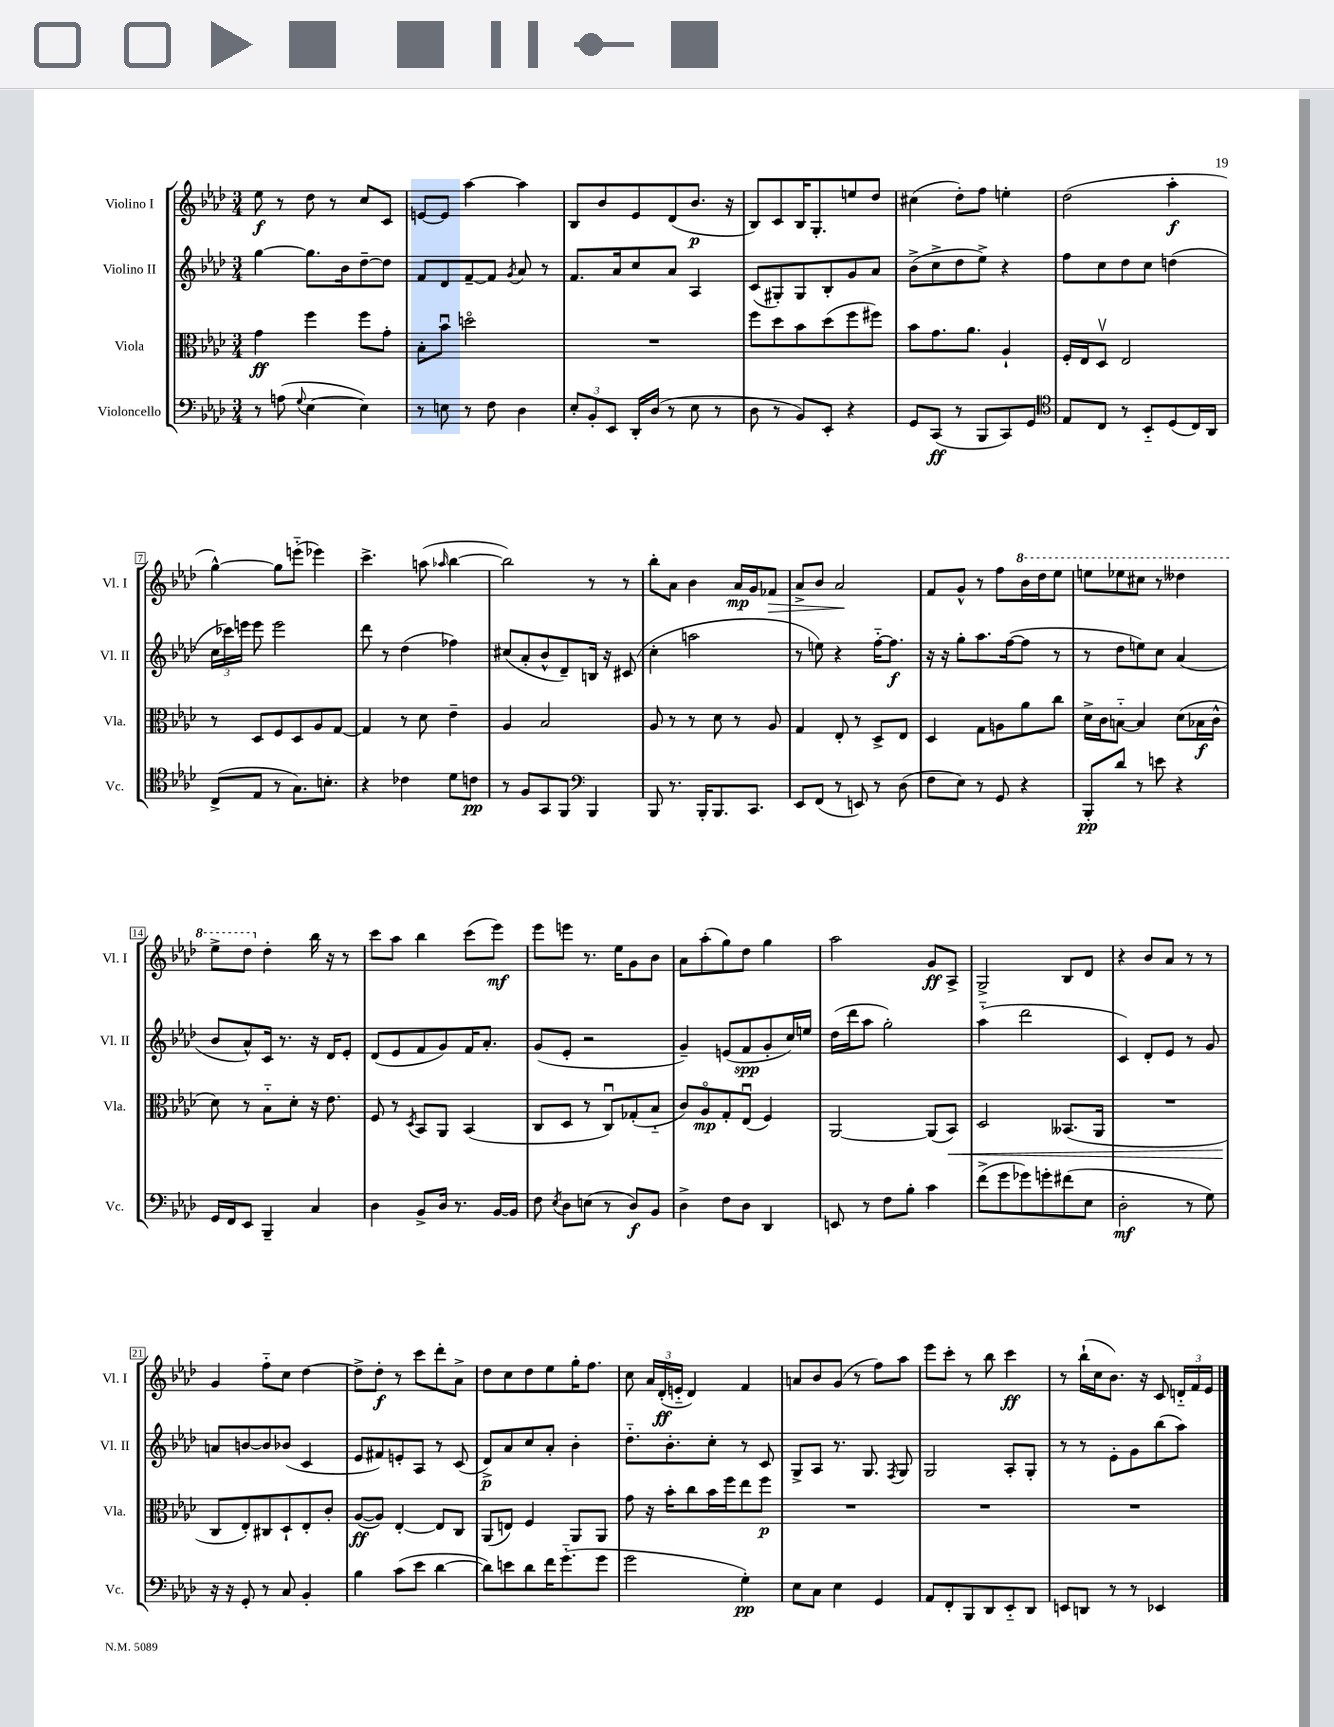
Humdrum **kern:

**kern	**kern	**kern	**kern
*staff4	*staff3	*staff2	*staff1
*clefF4	*clefC3	*clefG2	*clefG2
*k[b-e-a-d-]	*k[b-e-a-d-]	*k[b-e-a-d-]	*k[b-e-a-d-]
*M3/4	*M3/4	*M3/4	*M3/4
8r	4g\	[4gg\	8ee-\
(8A\	.	.	8r
8qqG/	.	.	.
[4E-\	4ff\	8.gg\]L	8dd-\
.	.	.	8r
.	.	16b-\k	.
4E-\])	8ff\L	[8dd-~\	8cc/L
.	8g'\J	8dd-\]J	8c/J
=	=	=	=
8r	8B-'\L	8f/L	[8e/L
8E\	8b-u\J	8d-/	8e/]J
8r	2ddo\	[8f~/	[4aa-\
8F\	.	8f/]J	.
.	.	8qg/	.
4D-\	.	8a-/	4aa-\]
.	.	8r	.
=	=	=	=
12E-'/L	2.r	8.f/L	8B-/L
12BB-'/	.	.	.
.	.	.	8b-/
12EE-/J	.	.	.
.	.	16a-/k	.
16DD-'/LL	.	8cc/	8e-/
(16D-/JJ	.	.	.
8r	.	8a-/J	(8d-/
8E-\	.	4A-/	8.b-/J
8r	.	.	.
.	.	.	16r
=	=	=	=
8D-\	8ff\L	(8c/L	8B-/L)
8r	8dd-\	8G#'/)	8c/
8BB-/L)	8b-\	8G#/	16B-/K
.	.	.	8.G'/
8EE-'/J	(8dd-\	8B-'/	.
4r	8ff\	8g/	8ee/
.	8ff#\J)	8a-/J	8dd-/J
=	=	=	=
8GG/L	8b-\L	(8b-^\L	(4cc#\
(8CC/J	8.g\	8cc^\	.
8r	.	8dd-\	8dd-'\L)
.	8.a-\J	.	.
8BBB-/L	.	8ee-^\J)	8ff\J
8CC/)	4A-`/	4r	4ee'\
8GG/J	.	.	.
=	=	=	=
*clefC4	*	*	*
8E-/L	16F'/LL	8ff\L	(2dd-\
.	16E-/J	.	.
8C/J	8D-v/J	8cc\	.
8r	2E-/	8dd-\	.
8BB-'~/L	.	8cc\J	.
(8D-/	.	(4dd\	4aa-'\
16C/L)	.	.	.
16AA-/JJ	.	.	.
=	=	=	=
(8C^/L	8r	24cc\LL	[4gg^^\)
.	.	24ccc-\)	.
.	.	24eee\JJ	.
8E-/J	8D-/L	8eee\	.
8r	8F/	2eee\	8gg\]L
8.G\L)	8D-/	.	(8eee'~\J
.	8A-/	.	4eee-\)
8.B'\J	.	.	.
.	[8G/J	.	.
=	=	=	=
4r	4G/]	8ddd-\	4.ccc^\
.	.	8r	.
4c-\	8r	(4dd-\	.
.	8d-\	.	(8aa\
.	.	.	16qqaa-/
8d-\L	4e-~\	4ff-\)	[4bb-\
8c\J	.	.	.
=	=	=	=
8r	4A-/	(8cc#/L	2bb-\])
8F/L	.	8a-'/	.
8GG/	2B-/	8b-^^/	.
8FF/J	.	8d-~/)	.
*clefF4	*	*	*
4BBB-/	.	16B/Jk	8r
.	.	16r	.
.	.	(8c#/	8r
=	=	=	=
8BBB-/	8A-/	4cc'\	8bb-'\L
8.r	8r	.	8a-\J
.	8r	2aa\	4b-\
16BBB-'/LK	.	.	.
8.BBB-/	8d-\	.	.
.	8r	.	16a-/LL
8.CC/J	.	.	16g/J
.	8A-/	.	8f-/J
=	=	=	=
8EE-/L	4G/	8r	8a-^/L
(8FF/J	.	8ee\)	8b-/J
8r	8E-'/	4r	2a-/
8EE/)	8r	.	.
8r	8D-^/L	[16ff'~\LK	.
.	.	8.ff\]J	.
(8D-\	8E-/J	.	.
=	=	=	=
8F\L	4D-/	16r	8f/L
.	.	16r	.
8E-\J)	.	8gg'\L	8g^^/J
8r	8G\L	8.aa-\	8r
8GG/	8A\	.	8ff\L
.	.	([16ff\k	.
4r	8a-\	8ff\]J	16bb-\L
.	.	.	16ddd-\J
.	8cc\J	8r	8eee-\J
=	=	=	=
8BBB-'/L	16d-^\LL	8r	8eee\L
.	16c\J	.	.
8d-/J	[8B'~\J	8dd-\L	8eee-\
8r	4B/]	8ee\)	8ccc#\J
8e\	.	8cc\J	8r
4r	(8d-\L	(4a-/	4ddd--\
.	16B-\L	.	.
.	16c^^\JJ	.	.
=	=	=	=
16GG/LL	8d-\)	8b-/L	8eee-^\L
16FF/J	.	.	.
8EE-/J	8r	8a-^^/)	8ddd-\J
4BBB-~/	8B-'~\L	16c/Jk	4dd-'\
.	.	8.r	.
.	8d-'\J	.	.
4C/	16r	16r	16bb-\
.	8.e-\	16d-/LK	16r
.	.	8e-'/J	8r
=	=	=	=
4D-\	8F/	(8d-/L	8ccc\L
.	8r	8e-/	8aa-\J
.	8qD-/	.	.
8BB-^/L	8BB-/L	8f/	4bb-\
16D-/Jk	8AA-/J	8g/)	.
8.r	.	.	.
.	(4BB-/	16f/K	(8ccc\L
.	.	8.a-'/J	.
[16BB-/LL	.	.	8eee-\J)
16BB-/]JJ	.	.	.
=	=	=	=
8F\	8C/L	(8g/L	8eee-\L
8qE-/	.	.	.
8D-\L	8D-/J	8e-'/J	8eee\J
(8E\J	8r	2r	8.r
8r	8Cu/L)	.	.
.	.	.	16ee-\LK
8D-/L)	(8G-'/	.	8g\
8BB-/J	8B-'~/J	.	8b-\J
=	=	=	=
4D-^\	8c/L)	4g~/)	8a-\L
.	8A-o/	.	(8aa-'\
8F\L	8G'/	(8e/L	8gg\)
8D-\J	(8E-u/J	8f/	8dd-\J
4DD-/	4F/)	8g'/	4gg\
.	.	16cc/L)	.
.	.	16ee/JJ	.
=	=	=	=
8EE/	[2AA-/	(16dd-\LL	2aa-\
.	.	16ddd-\J	.
8r	.	8aa-\J	.
8F\L	.	2gg'\)	.
8B-'\J	.	.	.
4c\	(8AA-/]L	.	8g/L
.	8BB-/J)	.	8A-^/J
=	=	=	=
(8f^\L	2D-/	(4aa-'~\	2G^/
8g\	.	.	.
8g-\)	.	2ddd-\	.
8g'\	.	.	.
(8f#\	(8.BB--/L	.	8B-/L
8E-\J	.	.	8d-/J
.	16AA-/Jk	.	.
=	=	=	=
2D-'\	2.r	4c/)	4r
.	.	8d-'/L	8b-/L
.	.	8e-/J	8a-/J
8r	.	8r	8r
8G\)	.	8g/	8r
=	=	=	=
16r	8C/L	8a/L	4g/
16r	.	.	.
8GG'/	8E-'/)	[8b/	.
8r	8C#/	8b/]	8ff'~\L
8C/	8D-`/	(8b-/J	8cc\J
4BB-'/	8E-'/	4c/	[4dd-\
.	8c'/J	.	.
=	=	=	=
4B-\	([8A-/L	8e-/L	8dd-^\]L
.	8A-/]J)	8f#/)	8dd-'\J
(8c\L	[4E-'/	8e'/	8r
8e-\J	.	8A-/J	8ccc\L
[4d-\	8E-/]L	8r	8ddd-'\
.	8C/J	(8c/	8a-^\J
=	=	=	=
8d-\]L)	(8AA-/L	8d-^/L)	8dd-\L
8e\	8E/J)	8a-/	8cc\
8d-\	4F/	8cc/	8dd-\
16f\K	.	8a-'/J	8ee-\
(8.g'~\	.	.	.
.	8AA-/L	4b-'\	16gg'\K
.	.	.	8.ff\J
8g\J	8AA-/J	.	.
=	=	=	=
2g\	8g\	8.dd-'~\L	8cc\
.	16r	.	24a-/LL
.	.	.	(24d-'/
.	16b-'\LK	8.b-'\	.
.	.	.	24e'~/JJ
.	8cc\	.	4d-/)
.	16b-\L	8cc'\J	.
.	16ff\J	.	.
4G'\)	8ee-\	8r	4f/
.	8ff\J	8c/	.
=	=	=	=
8E-\L	2.r	8G^/L	8a/L
8C\J	.	8A-/J	8b-/
4E-\	.	8.r	(8g/J
.	.	.	8r
.	.	8.G/	.
4GG/	.	.	8ff\L)
.	.	8qF/	.
.	.	8G/	8aa-\J
=	=	=	=
8AA-/L	2.r	2G/	8eee-\L
8FF'/	.	.	8ccc'\J
8BBB-/	.	.	8r
8DD-/	.	.	8bb-\
8EE-'~/	.	8A-'/L	4ccc\
8DD-/J	.	8G'/J	.
=	=	=	=
8EE/L	2.r	8r	8r
8DD/J	.	8r	(16bb-`\LL
.	.	.	16cc\J
8r	.	8e-'\L	8.b-\J)
8r	.	8g\	.
.	.	.	16r
4EE-/	.	(8bb-\	8c/
.	.	8aa-\J)	24d'~/LL
.	.	.	24f/
.	.	.	24e-/JJ
==	==	==	==
*-	*-	*-	*-
